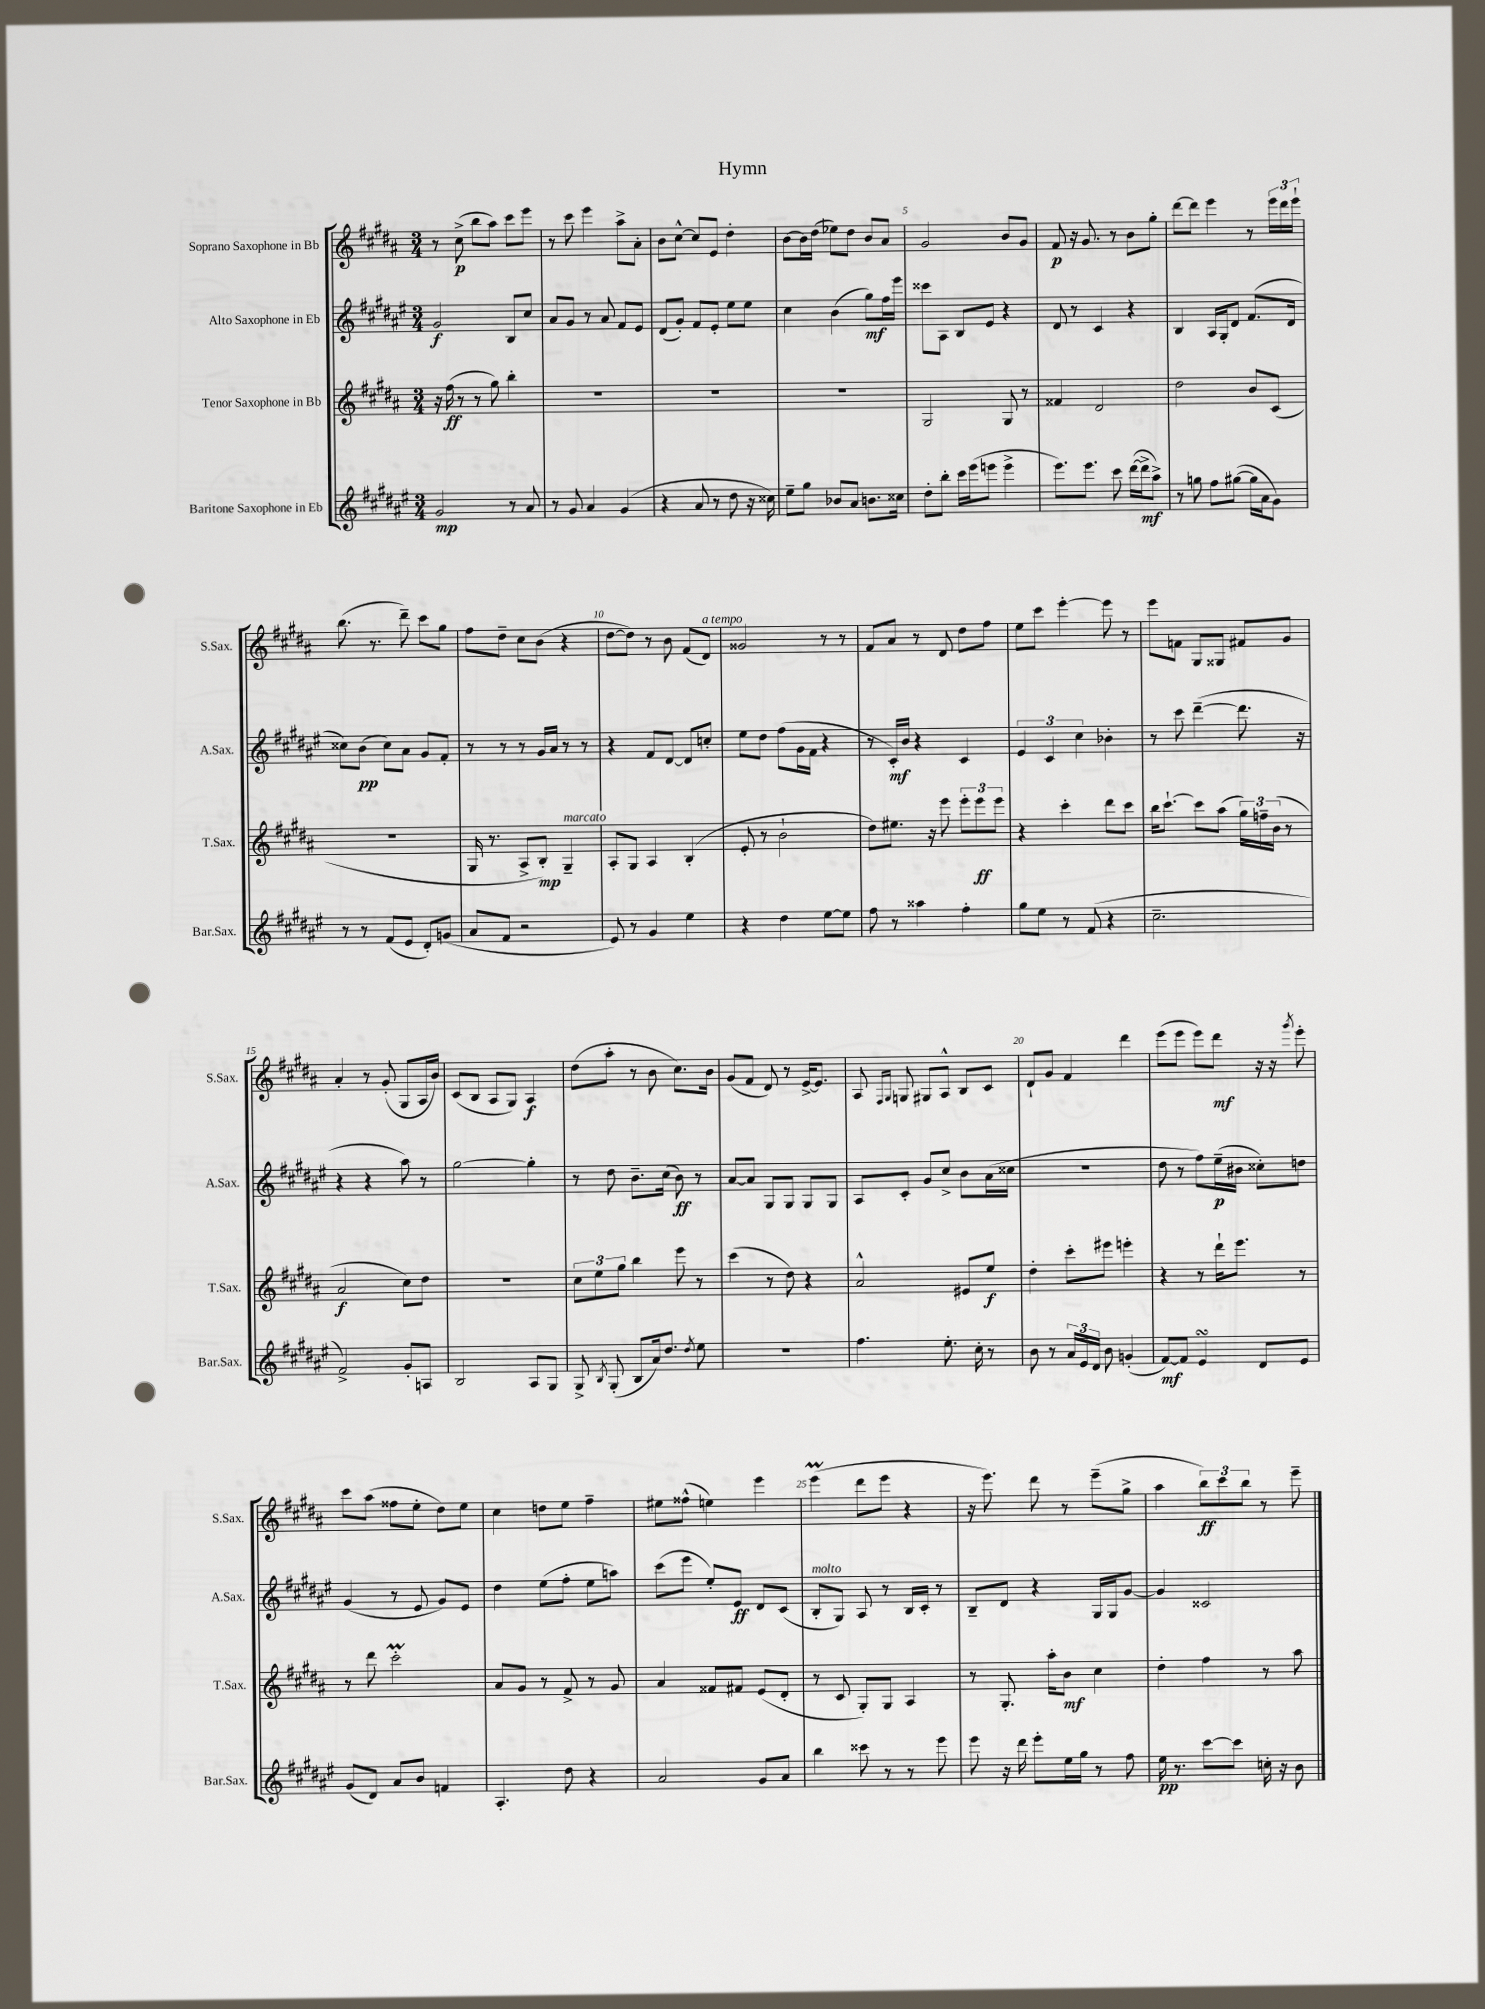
\header { title = "Hymn" }
<<
\new StaffGroup <<
\new Staff = "s0" \with { instrumentName = "Soprano Saxophone in Bb" shortInstrumentName = "S.Sax." } {
    \clef treble \key b \major \numericTimeSignature \time 3/4
    \autoBeamOff r8 cis''8->\p( b''8[ ais''8]) cis'''8[ e'''8] |
    r8 cis'''8 e'''4 ais''8[-> ais'8]-. |
    b'8[ cis''8]~-^ cis''8[ e'8] dis''4-. |
    b'8[~ b'16 dis''16]( ees''8[) dis''8] b'8[ ais'8] |
    gis'2 b'8[ gis'8] |
    fis'8\p r16 gis'8. r8 b'8[ gis''8]-. |
    dis'''8[~ dis'''8] e'''4 r8 \tuplet 3/2 { e'''16[ dis'''16 e'''16]-! } |
    b''8.( r8. dis'''8--) cis'''8[ gis''8] |
    fis''8[ dis''8]-- cis''8[ b'8]( r4 |
    dis''8[~ dis''8]) r8 b'8 fis'8[( dis'8]^\markup { \italic "a tempo" }) |
    gisis'2 r8 r8 |
    fis'8[ ais'8] r8 dis'8 dis''8[ fis''8] |
    e''8[ cis'''8] e'''4~-. e'''8 r8 |
    e'''8[ f'8] gis8[ gisis8] fis'8[ gis'8] |
    ais'4-. r8 gis'8-.( gis8[ ais16 b'16]) |
    cis'8[( b8] ais8[ gis8]) ais4\f |
    dis''8[( ais''8]-. r8 b'8 cis''8.[) b'16] |
    gis'8[( fis'8] dis'8) r8 e'16[~-> e'8.] |
    ais8 \grace { fis16[ gis16] } g8 gis8[ ais8]-^ b8[ cis'8] |
    dis'8[-! gis'8] fis'4 dis'''4 |
    e'''8[( e'''8] e'''8[) dis'''8]\mf r16 r16 \acciaccatura { gis'''8 } e'''8-. |
    cis'''8[ ais''8]( fisis''8[ e''8]-. dis''8[) e''8] |
    cis''4 d''8[ e''8] fis''4-- |
    eis''8[ fisis''8]-^( e''4) e'''4 |
    e'''4\prall( dis'''8[ e'''8] r4 |
    r16 e'''8.) dis'''8 r8 e'''8[--( gis''8]-> |
    ais''4 \tuplet 3/2 { b''8[\ff) cis'''8 b''8] } r8 e'''8-- \bar "|." |
}
\new Staff = "s1" \with { instrumentName = "Alto Saxophone in Eb" shortInstrumentName = "A.Sax." } {
    \clef treble \key fis \major \numericTimeSignature \time 3/4
    \autoBeamOff gis'2\f b8[ cis''8] |
    ais'8[ gis'8] r8 ais'8 fis'8[ eis'8] |
    dis'8[( gis'8]-.) fis'8[ eis'8]-. eis''8[ eis''8] |
    cis''4 b'4( gis''8[\mf) fis''16 eis'''16] |
    cisis'''8[ ais8] b8[ eis'8] r4 |
    dis'8 r8 cis'4 r4 |
    b4 ais16[ gis16-. dis'8] fis'8.[( dis'16] |
    cisis''8[) b'8]\pp( cisis''8[) ais'8] gis'8[ fis'8]-. |
    r8 r8 r8 gis'16[ ais'16] r8 r8 |
    r4 fis'8[ dis'8]~ dis'8[ c''8]-. |
    eis''8[ dis''8] fis''8[( gis'16 fis'16] r4 |
    r8 cis'16[-.\mf) b'16] r4 cis'4 |
    \tuplet 3/2 { eis'4 cis'4 cis''4 } bes'4-. |
    r8 cis'''8 dis'''4~--( dis'''8. r16 |
    r4 r4 ais''8) r8 |
    gis''2~ gis''4-. |
    r8 dis''8 b'8.[-- cis''16]( b'8\ff) r8 |
    ais'8[~ ais'8] gis8[ gis8] gis8[ gis8] |
    ais8[ cis'8]-. gis'8[ cis''8]-> b'8[ ais'16( cisis''16] |
    R2. |
    dis''8 r8 fis''8[) eis''16--\p( bis'16] cisis''8[-.) d''8] |
    gis'4( r8 eis'8 gis'8[) eis'8] |
    dis''4 eis''8[( fis''8]-. eis''8[ a''8]) |
    cis'''8[( eis'''8] eis''8[-.) eis'8]\ff dis'8[ cis'8]( |
    b8[-.^\markup { \italic "molto" } gis8]) ais8 r8 b16[ cis'16]-. r8 |
    b8[-- dis'8] r4 gis16[ gis16 gis'8]~ |
    gis'4 cisis'2 \bar "|." |
}
\new Staff = "s2" \with { instrumentName = "Tenor Saxophone in Bb" shortInstrumentName = "T.Sax." } {
    \clef treble \key b \major \numericTimeSignature \time 3/4
    \autoBeamOff r16 fis''16\ff( r8 r8 gis''8) b''4-. |
    R2. |
    R2. |
    R2. |
    gis2 gis8 r8 |
    fisis'4 dis'2 |
    dis''2 b'8[ cis'8]( |
    R2. |
    gis16 r8. ais8[-> b8]-.\mp) gis4--^\markup { \italic "marcato" } |
    ais8[-. gis8] ais4 b4-.( |
    e'8-. r8 b'2-! |
    dis''8[) eis''8.] r16 e'''8 \tuplet 3/2 { e'''8[-. e'''8\ff e'''8] } |
    r4 cis'''4-. dis'''8[ cis'''8] |
    b''16[ cis'''8.]~-! cis'''8[ ais''8]( \tuplet 3/2 { gis''16[) f''16-- b'16]( } r8 |
    ais'2\f cis''8[) dis''8] |
    R2. |
    \tuplet 3/2 { cis''8[ e''8 gis''8] } b''4 e'''8 r8 |
    cis'''4( r8 dis''8) r4 |
    ais'2-^ eis'8[ e''8]\f |
    dis''4-. cis'''8[-. eis'''8] e'''4-. |
    r4 r8 dis'''16[-! e'''8.] r8 |
    r8 dis'''8 cis'''2-.\prall |
    ais'8[ gis'8] r8 fis'8-> r8 gis'8 |
    ais'4 fisis'8[ fis'8] e'8[( dis'8]-. |
    r8 cis'8 gis8[-.) gis8] ais4 |
    r8 gis8.-. ais''16[-. b'8]\mf cis''4 |
    dis''4-. fis''4 r8 ais''8 \bar "|." |
}
\new Staff = "s3" \with { instrumentName = "Baritone Saxophone in Eb" shortInstrumentName = "Bar.Sax." } {
    \clef treble \key fis \major \numericTimeSignature \time 3/4
    \autoBeamOff gis'2\mp r8 ais'8 |
    r8 gis'8 ais'4 gis'4( |
    r4 ais'8 r8 dis''8 r16 cisis''16) |
    eis''8[-- gis''8] bes'8[ ais'8] b'8.[ cisis''16] |
    dis''8[-. b''8]-. cis'''16[ eis'''16( e'''8] e'''4-> |
    eis'''8.[) eis'''8.] cis'''8 dis'''16[~( dis'''16->\mf ais''8]->) |
    r8 g''8 fis''8[ gis''8]~( gis''16[ ais'16 gis'8]) |
    r8 r8 fis'8[( eis'8] dis'8[-.) g'8]( |
    ais'8[ fis'8] r2 |
    eis'8) r8 gis'4 eis''4 |
    r4 dis''4 eis''8[~ eis''8] |
    fis''8 r8 aisis''4 fis''4-. |
    gis''8[ eis''8] r8 fis'8( r4 |
    cis''2.-- |
    fis'2->) gis'8[-. a8] |
    b2 ais8[ gis8] |
    gis8-> \acciaccatura { b8 } gis8-.( b8[ ais'16) dis''8.] \acciaccatura { dis''8 } eis''8 |
    R2. |
    fis''4. eis''8.-. cis''16-. r8 |
    b'8 r8 \tuplet 3/2 { ais'16[ eis'16 dis'16] } b'8 g'4-.( |
    fis'8[~\mf) fis'8] eis'4\turn dis'8[ eis'8] |
    gis'8[( dis'8]) ais'8[ b'8] f'4 |
    ais4.-. dis''8 r4 |
    ais'2 gis'8[ ais'8] |
    b''4 cisis'''8 r8 r8 eis'''8 |
    eis'''8 r16 dis'''16 eis'''8[-. eis''16 gis''16] r8 fis''8 |
    eis''16\pp r8. cis'''8[~ cis'''8] c''16-. r16 b'8 \bar "|." |
}
>>
>>
\layout { \context { \Score \override BarNumber.break-visibility = ##(#f #t #t) barNumberVisibility = #(every-nth-bar-number-visible 5) } }
